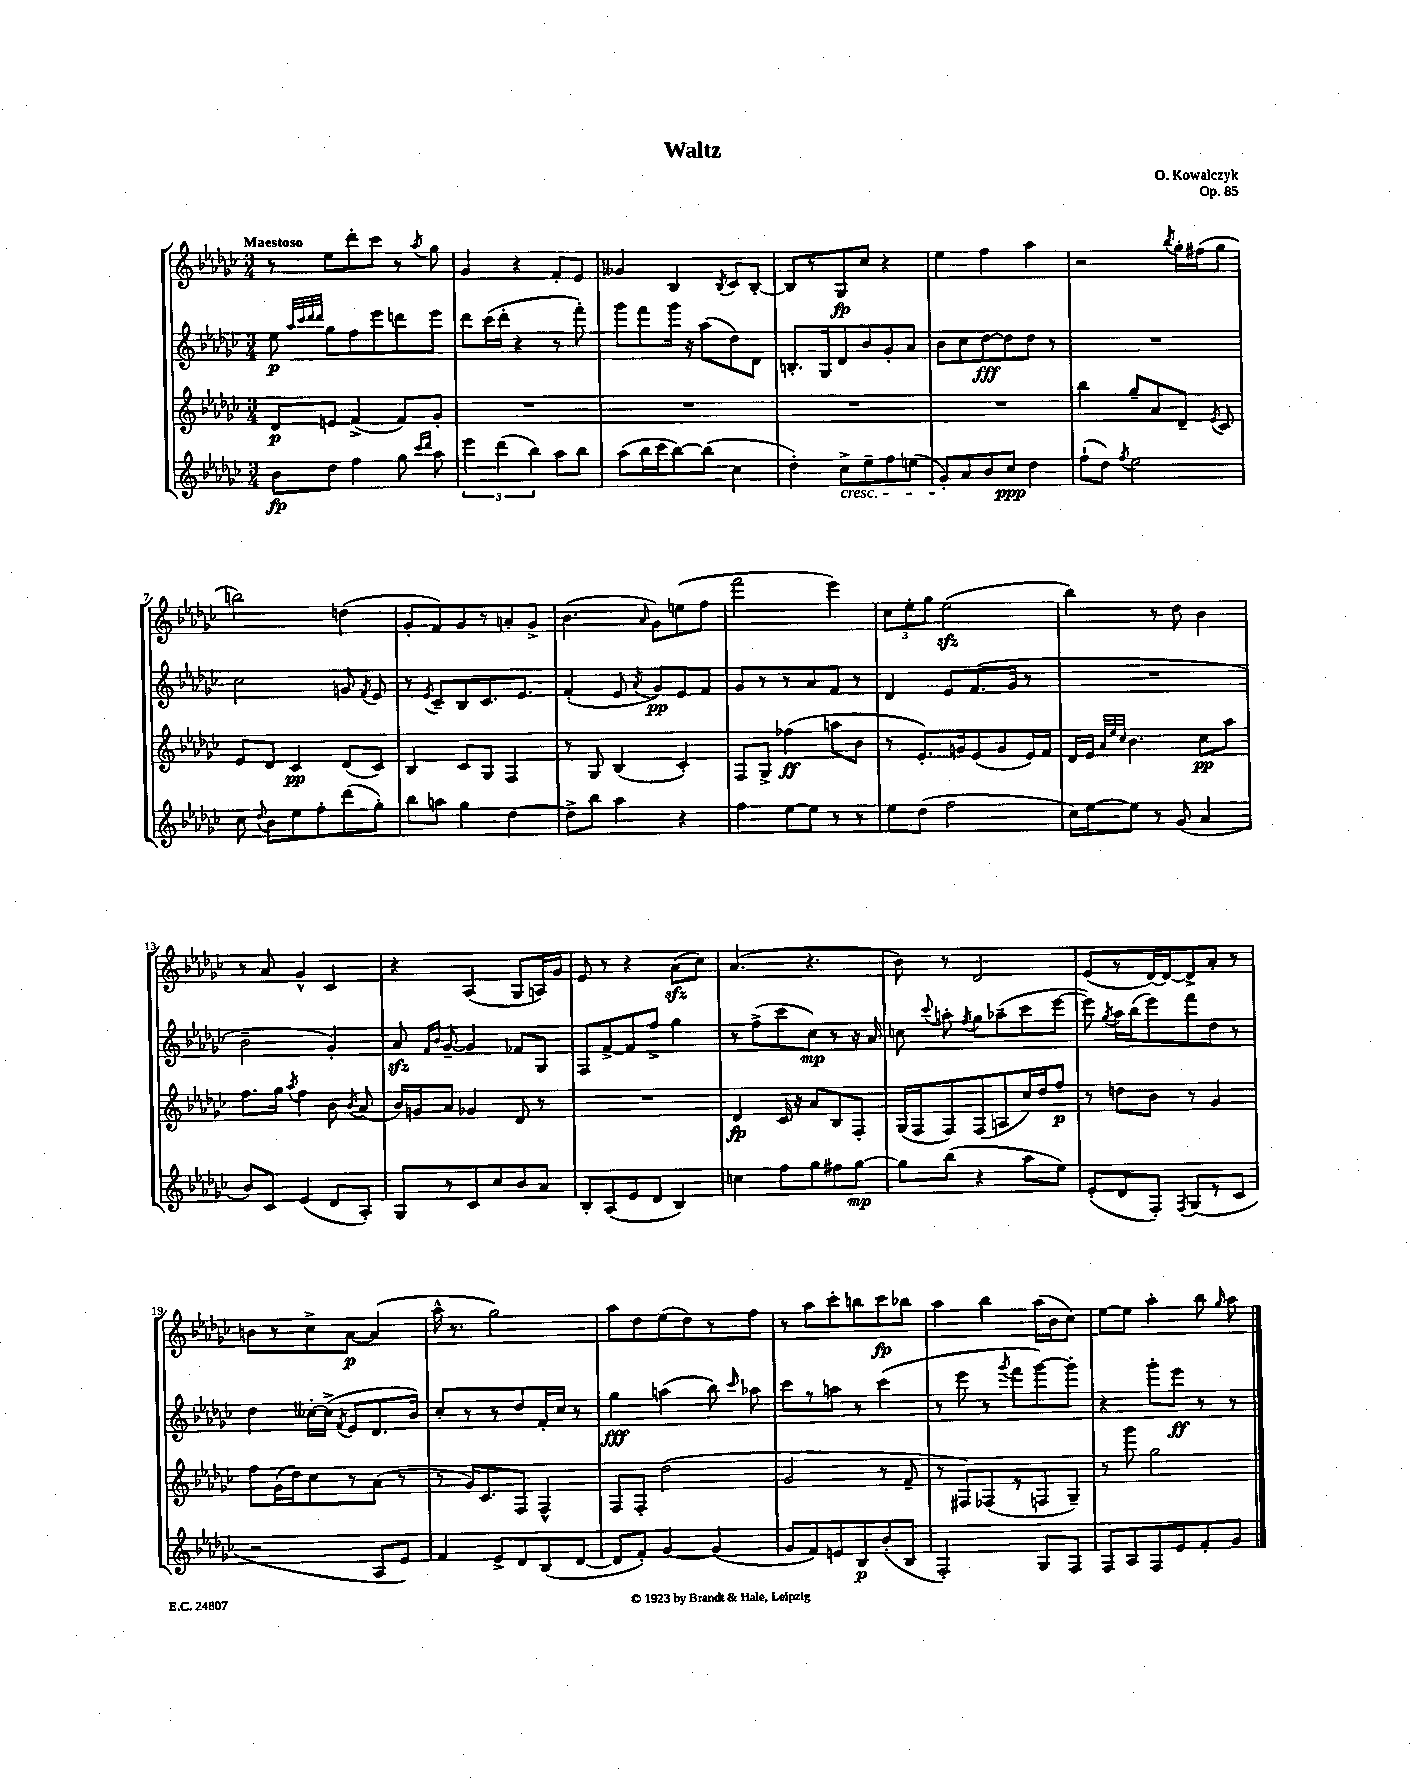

**kern	**dynam	**kern	**dynam	**kern	**dynam	**kern	**dynam
*part4	*part4	*part3	*part3	*part2	*part2	*part1	*part1
*staff4	*staff4	*staff3	*staff3	*staff2	*staff2	*staff1	*staff1
*clefG2	*	*clefG2	*	*clefG2	*	*clefG2	*
*k[b-e-a-d-g-c-]	*	*k[b-e-a-d-g-c-]	*	*k[b-e-a-d-g-c-]	*	*k[b-e-a-d-g-c-]	*
*M3/4	*	*M3/4	*	*M3/4	*	*M3/4	*
=1	=1	=1	=1	=1	=1	=1	=1
!	!	!	!	!	!	!LO:TX:a:B:t=Maestoso	!
8b-\L	fp	8d-/L	p	8ee-\	p	8r	.
.	.	.	.	32qqaa-/LLL	.	.	.
.	.	.	.	32qqccc-/	.	.	.
.	.	.	.	32qqddd-/	.	.	.
.	.	.	.	32qqddd-/JJJ	.	.	.
8dd-\J	.	8en/J	.	8gg-\L	.	8ee-\L	.
4ff\	.	(4f^/	.	8ff\	.	8ddd-'\	.
.	.	.	.	8eee-\	.	8ccc-\J	.
8gg-\	.	8f/L)	.	8dddn\	.	8r	.
16qqccc-/LL	.	.	.	.	.	.	.
16qqddd-/JJ	.	.	.	.	.	8qaa-/	.
8aa-\	.	8g-'/J	.	8eee-\J	.	8gg-\	.
=2	=2	=2	=2	=2	=2	=2	=2
6eee-\	.	2.r	.	8ddd-\L	.	4g-/	.
.	.	.	.	(16ccc-\L	.	.	.
(6ddd-\	.	.	.	.	.	.	.
.	.	.	.	16ddd-'\JJ	.	.	.
.	.	.	.	4r	.	4r	.
6bb-\)	.	.	.	.	.	.	.
8aa-\L	.	.	.	8r	.	8f'/L	.
8bb-\J	.	.	.	8fff'\)	.	8e-/J	.
=3	=3	=3	=3	=3	=3	=3	=3
(8aa-\L	.	2.r	.	8ggg-\L	.	4g--X/	.
16bb-\L	.	.	.	8fff\	.	.	.
16ccc-\J	.	.	.	.	.	.	.
[8bb-\)	.	.	.	16ggg-\Jk	.	4B-/	.
.	.	.	.	16r	.	.	.
(8bb-\J]	.	.	.	(8aa-\L	.	.	.
.	.	.	.	.	.	8qB-/	.
4cc-\	.	.	.	8dd-\)	.	8c-/L	.
.	.	.	.	8d-\J	.	[8B-'/J	.
=4	=4	=4	=4	=4	=4	=4	=4
4dd-'\)	.	2.r	.	8.Bn'/L	.	8B-/L]	.
.	.	.	.	.	.	8r	.
.	.	.	.	16G-/k	.	.	.
!LO:TX:b:i:t=cresc.	!	!	!	!	!	!	!
8cc-^\L	.	.	.	8d-/	.	8G-/	fp
8ee-~\	.	.	.	8b-/	.	8cc-/J	.
8ff\	.	.	.	8g-'/	.	4r	.
(8een\J	.	.	.	8a-/J	.	.	.
=5	=5	=5	=5	=5	=5	=5	=5
8g-'/L)	.	2.r	.	8b-\L	.	4ee-\	.
8a-/	.	.	.	8cc-\	.	.	.
8b-/	.	.	.	[8dd-\	fff	4ff\	.
8cc-/J	ppp	.	.	8dd-\]	.	.	.
4dd-\	.	.	.	8dd-\J	.	4aa-\	.
.	.	.	.	8r	.	.	.
=6	=6	=6	=6	=6	=6	=6	=6
(8ff`\L	.	4bb-\	.	2.r	.	2r	.
8dd-\J)	.	.	.	.	.	.	.
8qff/	.	.	.	.	.	.	.
2ee-\	.	8gg-~/L	.	.	.	.	.
.	.	8a-/	.	.	.	.	.
.	.	.	.	.	.	8qbb-/	.
.	.	8d-~/J	.	.	.	16gg-'\LL	.
.	.	.	.	.	.	(16ff#X\J	.
.	.	8qe-/	.	.	.	.	.
.	.	8c-/	.	.	.	8gg-\J	.
!!LO:LB:g=z
=7	=7	=7	=7	=7	=7	=7	=7
8cc-\	.	8e-/L	.	2cc-\	.	2bbn\)	.
8qqdd-/	.	.	.	.	.	.	.
8b-\L	.	8d-/J	.	.	.	.	.
8ee-\	.	4c-/	pp	.	.	.	.
8ff'\	.	.	.	.	.	.	.
(8ddd-\	.	(8d-/L	.	8gn/	.	(4ddn\	.
.	.	.	.	8qf/	.	.	.
8gg-'\J)	.	8c-/J)	.	8e-/	.	.	.
=8	=8	=8	=8	=8	=8	=8	=8
8bb-\L	.	4B-/	.	8r	.	8g-'/L	.
.	.	.	.	8qe-/	.	.	.
8aan\J	.	.	.	8c-~/L	.	8f/)	.
4gg-\	.	8c-/L	.	8B-/	.	8g-/	.
.	.	8G-/J	.	8.c-/	.	8r	.
[4dd-\	.	4F/	.	.	.	8an'/	.
.	.	.	.	8.e-/J	.	.	.
.	.	.	.	.	.	8g-^/J	.
=9	=9	=9	=9	=9	=9	=9	=9
8dd-^\L]	.	8r	.	(4f'/	.	(4.b-\	.
8bb-\J	.	8G-/	.	.	.	.	.
4aa-\	.	(4B-/	.	8e-/	.	.	.
.	.	.	.	8qa-/	.	16qqa-/	.
.	.	.	.	8g-/L)	pp	8g-\L)	.
4r	.	4c-'/)	.	8e-/	.	(8een\	.
.	.	.	.	8f/J	.	8ff\J	.
=10	=10	=10	=10	=10	=10	=10	=10
4ff\	.	8F/L	.	8g-/L	.	2fff\	.
.	.	8G-^/J	.	8r	.	.	.
[8ee-\L	.	(4ff-X\	ff	8r	.	.	.
8ee-\J]	.	.	.	8a-/	.	.	.
8r	.	8aan\L	.	8f/J	.	4eee-\)	.
8r	.	8b-\J	.	8r	.	.	.
=11	=11	=11	=11	=11	=11	=11	=11
8ee-\L	.	8r	.	4d-/	.	12cc-\L	.
.	.	.	.	.	.	12ee-'\	.
(8dd-\J	.	8.e-'/L)	.	.	.	.	.
.	.	.	.	.	.	12gg-\J	.
2ff\	.	.	.	8e-/L	.	(2ee-zz\	.
.	.	16gn/k	.	.	.	.	.
.	.	(8e-/	.	(8.f/	.	.	.
.	.	8g/	.	.	.	.	.
.	.	.	.	16g-/Jk	.	.	.
.	.	16e-/L)	.	8r	.	.	.
.	.	16f/JJ	.	.	.	.	.
=12	=12	=12	=12	=12	=12	=12	=12
16cc-\LL)	.	16d-/LL	.	2.r	.	4bb-\)	.
[16ee-\J	.	16e-/JJ	.	.	.	.	.
.	.	32qqa-/LLL	.	.	.	.	.
.	.	32qqee-/	.	.	.	.	.
.	.	32qqcc-/JJJ	.	.	.	.	.
8ee-\J]	.	4.b-\	.	.	.	.	.
8r	.	.	.	.	.	8r	.
(8g-/	.	.	.	.	.	8dd-\	.
4a-/	.	8cc-\L	pp	.	.	4b-\	.
.	.	8aa-\J	.	.	.	.	.
!!LO:LB:g=z
=13	=13	=13	=13	=13	=13	=13	=13
8b-/L)	.	8.ff\L	.	2b-~\	.	8r	.
8c-/J	.	.	.	.	.	8a-/	.
.	.	16gg-\Jk	.	.	.	.	.
.	.	8qaa-/	.	.	.	.	.
(4e-/	.	4ff\	.	.	.	4g-^^/	.
8d-/L	.	8b-\	.	4g-'/)	.	4c-/	.
.	.	8qb-/	.	.	.	.	.
8A-'/J)	.	(8a-/	.	.	.	.	.
=14	=14	=14	=14	=14	=14	=14	=14
8G-/L	.	16b-/LL)	.	8a-zz/	.	4r	.
.	.	16gn/J	.	.	.	.	.
.	.	.	.	16qqf/LL	.	.	.
.	.	.	.	16qqb-/JJ	.	.	.
8r	.	8a-/J	.	[8g-~/	.	.	.
8c-/	.	4g-X/	.	4g-/]	.	(4A-/	.
8cc-/	.	.	.	.	.	.	.
8b-/	.	8d-/	.	8f-X/L	.	8G-/L	.
8a-/J	.	8r	.	8G-/J	.	16An/L)	.
.	.	.	.	.	.	16g-/JJ	.
=15	=15	=15	=15	=15	=15	=15	=15
8B-'/L	.	2.r	.	8F/L	.	8e-/	.
(8A-/	.	.	.	[8f^/	.	8r	.
8e-/	.	.	.	8f/]	.	4r	.
8d-/J	.	.	.	8ff^/J	.	.	.
4B-/)	.	.	.	4gg-\	.	(8a-zz\L	.
.	.	.	.	.	.	8cc-\J)	.
=16	=16	=16	=16	=16	=16	=16	=16
4ccn\	.	4d-/	fp	8r	.	(4.a-/	.
.	.	.	.	(8ff^\L	.	.	.
8ff\L	.	16c-/	.	8ccc-\	.	.	.
.	.	16r	.	.	.	.	.
8gg-\	.	8a-/L	.	8cc-\J)	mp	4.r	.
8ff#X\	.	8B-/	.	8r	.	.	.
[8gg-\J	mp	8F'/J	.	16r	.	.	.
.	.	.	.	16a-/	.	.	.
=17	=17	=17	=17	=17	=17	=17	=17
8gg-\L]	.	(16G-/LL	.	8ccn\	.	8b-\)	.
.	.	16F/J	.	.	.	.	.
.	.	.	.	8qqccc-/	.	.	.
(8bb-\J	.	8F/)	.	8aan'\	.	8r	.
.	.	.	.	8qff/	.	.	.
4r	.	(8F/	.	8gg-\L	.	2d-/	.
.	.	8An/	.	(8aa-X~\	.	.	.
8aa-\L	.	16cc-/L)	.	8ccc-\	.	.	.
.	.	16dd-/J	.	.	.	.	.
8ee-\J)	.	8ff/J	p	[8eee-\J	.	.	.
=18	=18	=18	=18	=18	=18	=18	=18
(8e-'/L	.	8r	.	8eee-\])	.	(8e-/L	.
.	.	.	.	8qgg-/	.	.	.
8d-/	.	8ddn\L	.	16aa-\LL	.	8r	.
.	.	.	.	(16bb-\J	.	.	.
8F'/J)	.	8b-\J	.	8eee-\)	.	[16d-/L)	.
.	.	.	.	.	.	16d-/J_	.
8qF/	.	.	.	.	.	.	.
(8G-/L	.	8r	.	8fff\	.	8d-^/]	.
8r	.	4g-/	.	8dd-\J	.	8a-'/J	.
8c-/J	.	.	.	8r	.	8r	.
!!LO:LB:g=z
=19	=19	=19	=19	=19	=19	=19	=19
2r	.	8ff\L	.	4dd-\	.	8bn\L	.
.	.	(16g-\L	.	.	.	8r	.
.	.	16dd-\J)	.	.	.	.	.
.	.	8cc-\	.	[16cc--X'\LL	.	8cc-^\	.
.	.	.	.	(16cc--^\JJ]	.	.	.
.	.	.	.	8qf/	.	.	.
.	.	8r	.	8e-/L	.	[8a-\J	p
8A-/L	.	(8a-\J	.	8.d-/	.	(4a-/]	.
8e-/J)	.	8r	.	.	.	.	.
.	.	.	.	16b-/Jk)	.	.	.
=20	=20	=20	=20	=20	=20	=20	=20
4f/	.	8r	.	8cc-'/L	.	16aa-^^\	.
.	.	.	.	.	.	8.r	.
.	.	16g-/KL)	.	8r	.	.	.
.	.	8.c-/	.	.	.	.	.
8e-^/L	.	.	.	8r	.	2gg-\)	.
8d-/	.	8F/J	.	8dd-/	.	.	.
(8B-/	.	4F^^/	.	16f'/L	.	.	.
.	.	.	.	16cc-/JJ	.	.	.
[8d-/J	.	.	.	8r	.	.	.
=21	=21	=21	=21	=21	=21	=21	=21
8d-/L]	.	8F/L	.	4gg-\	fff	8aa-\L	.
8f'/J)	.	8F'/J	.	.	.	8dd-\	.
[4g-/	.	(2dd-\	.	(4aan\	.	(8ee-\	.
.	.	.	.	.	.	8dd-\)	.
(4g-/]	.	.	.	8bb-\)	.	8r	.
.	.	.	.	16qqccc-/	.	.	.
.	.	.	.	8aa-X\	.	8ff\J	.
=22	=22	=22	=22	=22	=22	=22	=22
8g-/L	.	2g-/	.	8ccc-\L	.	8r	.
8f/)	.	.	.	8r	.	8aa-\L	.
8en/	.	.	.	8aan\J	.	8ccc-'\	.
8B-/	p	.	.	8r	.	8bbn\	.
(8b-'/	.	8r	.	(4ccc-\	.	8ccc-\	fp
8B-/J	.	8f~/	.	.	.	8bb-X\J	.
=23	=23	=23	=23	=23	=23	=23	=23
2F'/)	.	8r	.	8r	.	4aa-\	.
.	.	8F#X/L)	.	8eee-\	.	.	.
.	.	(8F-X/	.	8r	.	4bb-\	.
.	.	.	.	8qggg-/	.	.	.
.	.	8r	.	8fff\L	.	.	.
8G-/L	.	8Fn/	.	[8ggg-\)	.	(16aa-\LL	.
.	.	.	.	.	.	16b-\J	.
8F/J	.	8G-~/J)	.	8ggg-'\J]	.	8cc-\J)	.
=24	=24	=24	=24	=24	=24	=24	=24
8F/L	.	8r	.	4r	.	[8ee-\L	.
8A-/	.	8ggg-\	.	.	.	8ee-\J]	.
8F/	.	2gg-\	.	8ggg-'\L	.	4aa-'\	.
8e-/	.	.	.	8eee-\J	ff	.	.
8f'/	.	.	.	8r	.	8bb-\	.
.	.	.	.	.	.	16qqgg-/	.
8g-/J	.	.	.	8r	.	8aa-\	.
==	==	==	==	==	==	==	==
*-	*-	*-	*-	*-	*-	*-	*-
